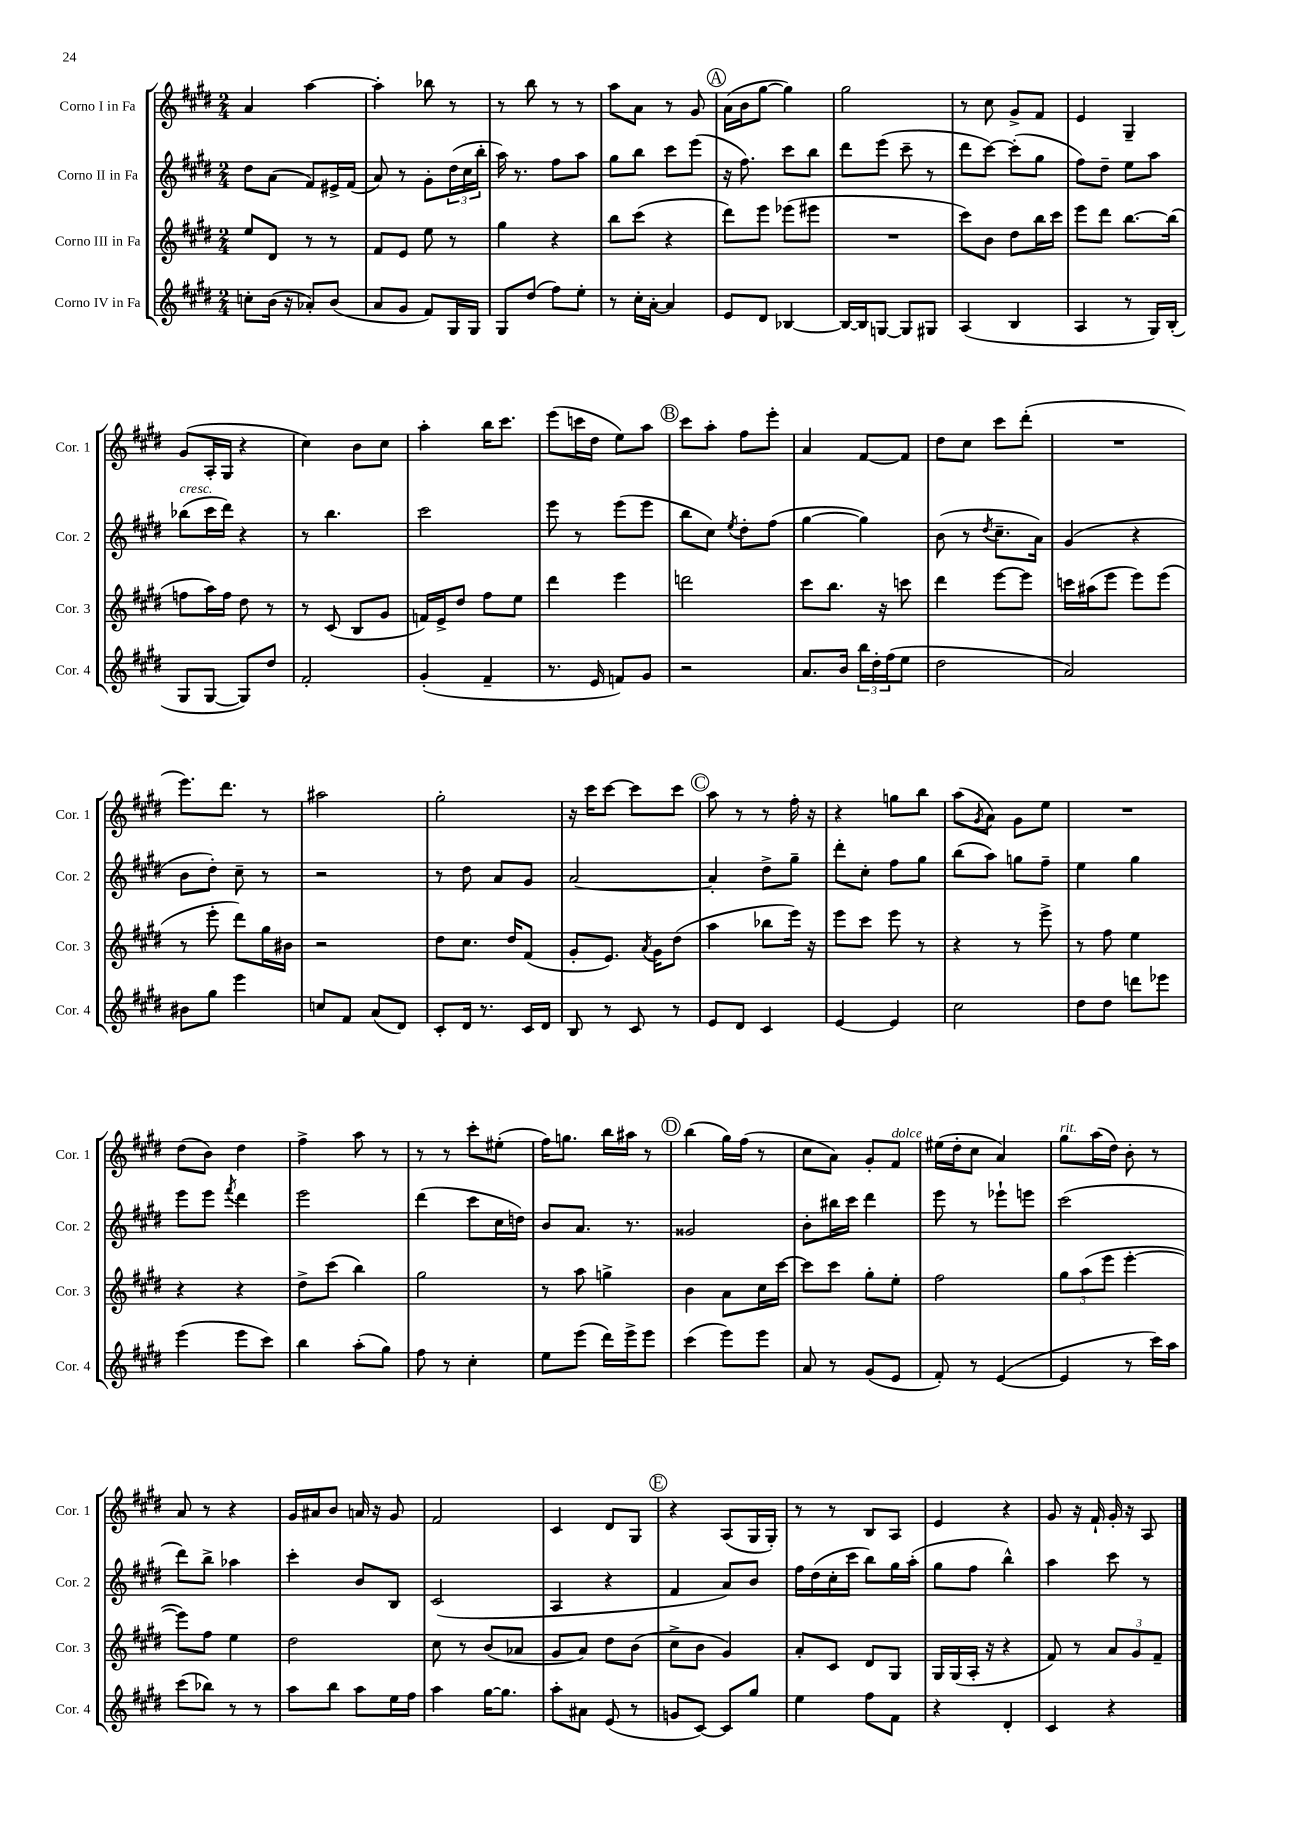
<<
\new StaffGroup <<
\new Staff = "s0" \with { instrumentName = "Corno I in Fa" shortInstrumentName = "Cor. 1" } {
    \clef treble \key e \major \numericTimeSignature \time 2/4
    a'4 a''4~ |
    a''4-. bes''8 r8 |
    r8 b''8 r8 r8 |
    a''8 a'8 r8 gis'8 |
    \mark \markup { \circle "A" } a'16( b'16 gis''8~ gis''4) |
    gis''2 |
    r8 cis''8 gis'8-> fis'8 |
    e'4 gis4-- |
    gis'8( a16-. gis16 r4 |
    cis''4) b'8 cis''8 |
    a''4-. b''16 cis'''8. |
    e'''8( c'''16 dis''16 e''8) a''8 |
    \mark \markup { \circle "B" } cis'''8 a''8-. fis''8 e'''8-. |
    a'4 fis'8~ fis'8 |
    dis''8 cis''8 cis'''8 dis'''8-.( |
    R2 |
    e'''8.) dis'''8. r8 |
    ais''2 |
    gis''2-. |
    r16 cis'''16 cis'''8~ cis'''8 cis'''8 |
    \mark \markup { \circle "C" } a''8 r8 r8 fis''16-. r16 |
    r4 g''8 b''8 |
    a''8( \acciaccatura { gis'8 } a'8) gis'8 e''8 |
    R2 |
    dis''8( b'8) dis''4 |
    fis''4-> a''8 r8 |
    r8 r8 cis'''8-. eis''8-.( |
    fis''16) g''8. b''16 ais''16 r8 |
    \mark \markup { \circle "D" } b''4( gis''16) fis''16( r8 |
    cis''8 a'8) gis'8-. fis'8^\markup { \italic "dolce" } |
    eis''16( dis''16-. cis''8 a'4) |
    gis''8^\markup { \italic "rit." } a''16( dis''16) b'8-. r8 |
    a'8 r8 r4 |
    gis'16 ais'16 b'8 a'16 r16 gis'8 |
    fis'2 |
    cis'4 dis'8 gis8 |
    \mark \markup { \circle "E" } r4 a8( gis16 gis16-.) |
    r8 r8 b8 a8 |
    e'4 r4 |
    gis'8 r16 fis'16-! gis'16-. r16 a8 \bar "|." |
}
\new Staff = "s1" \with { instrumentName = "Corno II in Fa" shortInstrumentName = "Cor. 2" } {
    \clef treble \key e \major \numericTimeSignature \time 2/4
    dis''8 a'8( fis'8) eis'16-> fis'16( |
    a'8) r8 gis'8-. \tuplet 3/2 { dis''16( cis''16 b''16-. } |
    a''16) r8. fis''8 a''8 |
    gis''8 b''8 cis'''8 e'''8( |
    \mark \markup { \circle "A" } r16 fis''8.) cis'''8 b''8 |
    dis'''8 e'''8( cis'''8-- r8 |
    dis'''8 cis'''8~) cis'''8-.( gis''8 |
    fis''8) dis''8-- e''8 a''8 |
    bes''8^\markup { \italic "cresc." }( cis'''16 dis'''16) r4 |
    r8 b''4. |
    cis'''2 |
    e'''8 r8 e'''8( e'''8 |
    \mark \markup { \circle "B" } b''8 cis''8) \acciaccatura { e''8 } dis''8-. fis''8( |
    gis''4~ gis''4) |
    b'8( r8 \acciaccatura { dis''8 } cis''8.-- a'16) |
    gis'4( r4 |
    b'8 dis''8-.) cis''8-- r8 |
    r2 |
    r8 dis''8 a'8 gis'8 |
    a'2~ |
    \mark \markup { \circle "C" } a'4-. dis''8-> gis''8-- |
    dis'''8-. cis''8-. fis''8 gis''8 |
    b''8( a''8) g''8 fis''8-- |
    e''4 gis''4 |
    e'''8 e'''8 \acciaccatura { fis'''8 } dis'''4 |
    e'''2 |
    dis'''4( cis'''8 cis''16 d''16) |
    b'8 a'8. r8. |
    \mark \markup { \circle "D" } gisis'2 |
    b'8-. bis''16 cis'''16 dis'''4 |
    e'''8 r8 ees'''8-! e'''8 |
    cis'''2( |
    dis'''8) b''8-> aes''4 |
    cis'''4-. b'8 b8 |
    cis'2( |
    a4 r4 |
    \mark \markup { \circle "E" } fis'4 a'8) b'8 |
    fis''16 dis''16( cis''16-. cis'''16 b''8) gis''16 a''16-.( |
    gis''8 fis''8 b''4-^) |
    a''4 cis'''8 r8 \bar "|." |
}
\new Staff = "s2" \with { instrumentName = "Corno III in Fa" shortInstrumentName = "Cor. 3" } {
    \clef treble \key e \major \numericTimeSignature \time 2/4
    e''8 dis'8 r8 r8 |
    fis'8 e'8 e''8 r8 |
    gis''4 r4 |
    b''8 cis'''8( r4 |
    \mark \markup { \circle "A" } dis'''8) e'''8 ees'''8( eis'''8 |
    R2 |
    cis'''8) b'8 dis''8 b''16 cis'''16 |
    e'''8 dis'''8 b''8.~ b''16( |
    f''8 a''16) f''16 dis''8 r8 |
    r8 cis'8( b8 gis'8 |
    f'16) e'16-> dis''8 fis''8 e''8 |
    dis'''4 e'''4 |
    \mark \markup { \circle "B" } d'''2 |
    cis'''8 b''8. r16 c'''8 |
    dis'''4 e'''8~ e'''8 |
    c'''16 ais''16( e'''8 e'''8) e'''8( |
    r8 e'''8-. dis'''8) gis''16 bis'16 |
    r2 |
    dis''8 cis''8. dis''16 fis'8( |
    gis'8-. e'8.) \acciaccatura { a'8 } gis'16 dis''8( |
    \mark \markup { \circle "C" } a''4 bes''8 e'''16) r16 |
    e'''8 cis'''8 e'''8 r8 |
    r4 r8 e'''8-> |
    r8 fis''8 e''4 |
    r4 r4 |
    dis''8-> cis'''8( b''4) |
    gis''2 |
    r8 a''8 g''4-> |
    \mark \markup { \circle "D" } b'4 a'8 cis''16 cis'''16~ |
    cis'''8 cis'''8 gis''8-. e''8-. |
    fis''2 |
    \tuplet 3/2 { gis''8 a''8( e'''8 } e'''4~-. |
    e'''8) fis''8 e''4 |
    dis''2 |
    cis''8 r8 b'8( aes'8 |
    gis'8 a'8) dis''8 b'8( |
    \mark \markup { \circle "E" } cis''8-> b'8 gis'4) |
    a'8-. cis'8 dis'8 gis8 |
    gis16 gis16( a16-. r16 r4 |
    fis'8) r8 \tuplet 3/2 { a'8 gis'8 fis'8-- } \bar "|." |
}
\new Staff = "s3" \with { instrumentName = "Corno IV in Fa" shortInstrumentName = "Cor. 4" } {
    \clef treble \key e \major \numericTimeSignature \time 2/4
    c''8-. b'16( r16 aes'8-.) b'8( |
    a'8 gis'8 fis'8) gis16 gis16 |
    gis8 dis''8( fis''8) e''8-. |
    r8 cis''16-. a'16~-. a'4 |
    \mark \markup { \circle "A" } e'8 dis'8 bes4~ |
    bes16~ bes16 g8~ g8 gis8 |
    a4( b4 |
    a4 r8 gis16) b16-.( |
    gis8 gis8~ gis8) dis''8 |
    fis'2-. |
    gis'4-.( fis'4-- |
    r8. e'16 f'8) gis'8 |
    \mark \markup { \circle "B" } r2 |
    a'8. b'16 \tuplet 3/2 { b''16 dis''16-. fis''16( } e''8 |
    dis''2 |
    a'2) |
    bis'8 gis''8 e'''4 |
    c''8 fis'8 a'8( dis'8) |
    cis'8-. dis'16 r8. cis'16 dis'16 |
    b8 r8 cis'8 r8 |
    \mark \markup { \circle "C" } e'8 dis'8 cis'4 |
    e'4~ e'4 |
    cis''2 |
    dis''8 dis''8 d'''8 ees'''8 |
    e'''4( e'''8 cis'''8) |
    b''4 a''8-.( gis''8) |
    fis''8 r8 cis''4-. |
    e''8 e'''8( dis'''16) e'''16-> e'''8 |
    \mark \markup { \circle "D" } cis'''4( e'''8) e'''8 |
    a'8 r8 gis'8( e'8 |
    fis'8-.) r8 e'4~( |
    e'4 r8 cis'''16) a''16 |
    cis'''8( bes''8) r8 r8 |
    a''8 b''8 a''8 e''16 fis''16 |
    a''4 gis''16~ gis''8. |
    a''8-. ais'8 e'8( r8 |
    \mark \markup { \circle "E" } g'8 cis'8~) cis'8 gis''8 |
    e''4 fis''8 fis'8 |
    r4 dis'4-. |
    cis'4 r4 \bar "|." |
}
>>
>>
\layout { \context { \Score \remove "Bar_number_engraver" } }
